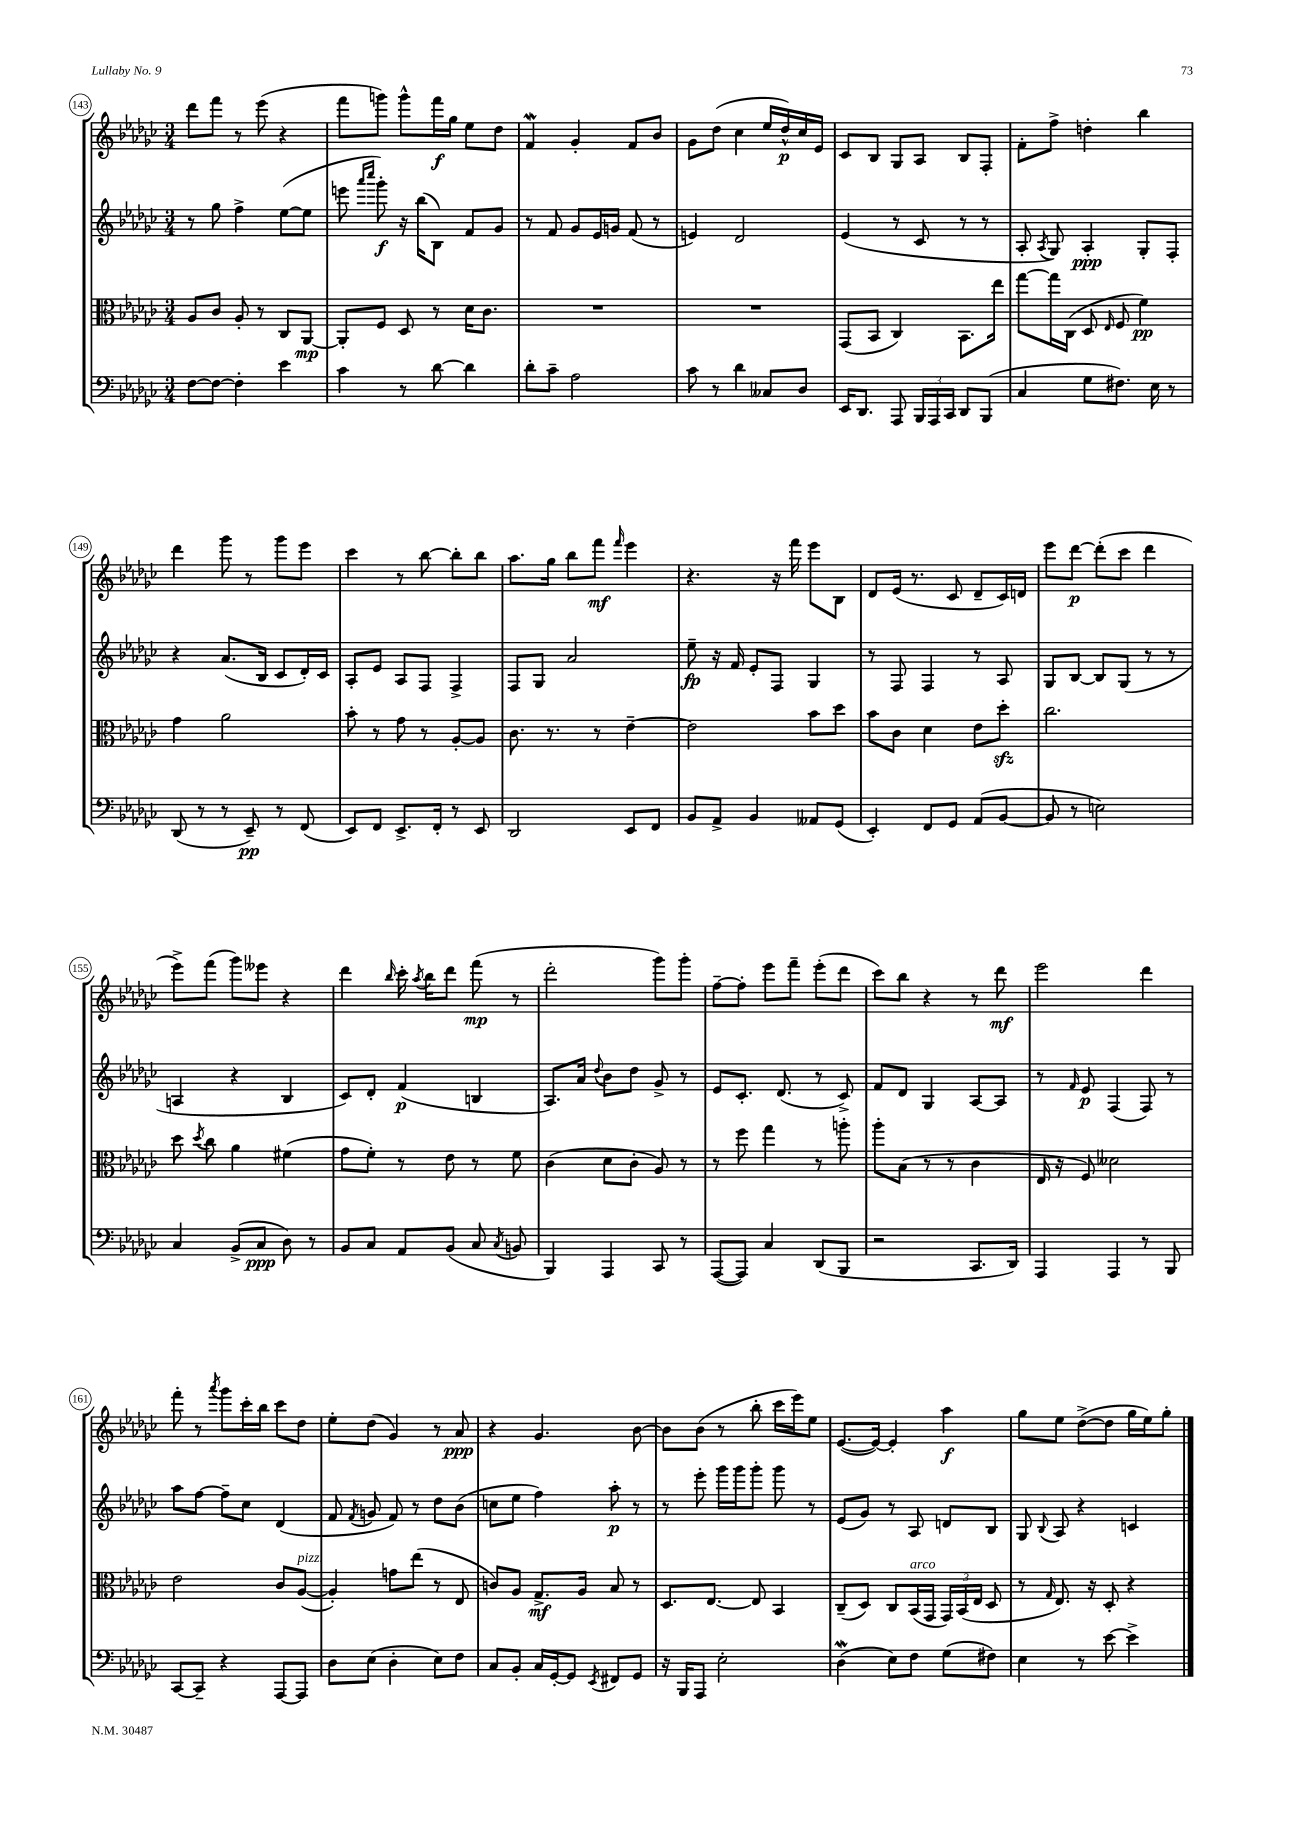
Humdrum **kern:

**kern	**dynam	**kern	**dynam	**kern	**dynam	**kern	**dynam
*part4	*part4	*part3	*part3	*part2	*part2	*part1	*part1
*staff4	*staff4	*staff3	*staff3	*staff2	*staff2	*staff1	*staff1
*clefF4	*	*clefC3	*	*clefG2	*	*clefG2	*
*k[b-e-a-d-g-c-]	*	*k[b-e-a-d-g-c-]	*	*k[b-e-a-d-g-c-]	*	*k[b-e-a-d-g-c-]	*
*M3/4	*	*M3/4	*	*M3/4	*	*M3/4	*
=143	=143	=143	=143	=143	=143	=143	=143
[8F\L	.	8A-/L	.	8r	.	8ddd-\L	.
8F\J_	.	8c-/J	.	8gg-\	.	8fff\J	.
4F'\]	.	8A-'/	.	4ff^\	.	8r	.
.	.	8r	.	.	.	(8eee-\	.
4e-\	.	8C-/L	.	([8ee-\L	.	4r	.
.	.	[8AA-/J	mp	8ee-\J]	.	.	.
=144	=144	=144	=144	=144	=144	=144	=144
4c-\	.	8AA-'/L]	.	8eeen\	.	8fff\L	.
.	.	.	.	16qqaaa-/LL	.	.	.
.	.	.	.	16qqcccc-/JJ	.	.	.
.	.	8F/J	.	8ggg-'\)	f	8gggn\J)	.
8r	.	8D-/	.	16r	.	8ggg^^\L	.
.	.	.	.	(16bb-\KL	.	.	.
[8d-\	.	8r	.	8B-\J)	.	16fff\L	f
.	.	.	.	.	.	16gg-\JJ	.
4d-\]	.	16d-\KL	.	8f/L	.	8ee-\L	.
.	.	8.c-\J	.	.	.	.	.
.	.	.	.	8g-/J	.	8dd-\J	.
=145	=145	=145	=145	=145	=145	=145	=145
8d-'\L	.	2.r	.	8r	.	4fW/	.
8c-~\J	.	.	.	8f/	.	.	.
2A-\	.	.	.	8g-/L	.	4g-'/	.
.	.	.	.	16e-/L	.	.	.
.	.	.	.	16gn/JJ	.	.	.
.	.	.	.	(8f/	.	8f/L	.
.	.	.	.	8r	.	8b-/J	.
=146	=146	=146	=146	=146	=146	=146	=146
8c-\	.	2.r	.	4en/)	.	8g-\L	.
8r	.	.	.	.	.	(8dd-\J	.
4d-\	.	.	.	2d-/	.	4cc-\	.
8C--X/L	.	.	.	.	.	16ee-/LL	.
.	.	.	.	.	.	16dd-^^/)	p
8D-/J	.	.	.	.	.	16cc-/	.
.	.	.	.	.	.	16e-/JJ	.
=147	=147	=147	=147	=147	=147	=147	=147
16EE-/KL	.	(8GG-/L	.	(4e-/	.	8c-/L	.
8.DD-/J	.	.	.	.	.	.	.
.	.	8BB-/J	.	.	.	8B-/J	.
8AAA-/	.	4C-/)	.	8r	.	8G-/L	.
24BBB-/LL	.	.	.	8c-/	.	8A-/J	.
24AAA-/	.	.	.	.	.	.	.
24CC-/JJ	.	.	.	.	.	.	.
8DD-/L	.	8.BB-\L	.	8r	.	8B-/L	.
(8BBB-/J	.	.	.	8r	.	8F'/J	.
.	.	16ee-\Jk	.	.	.	.	.
=148	=148	=148	=148	=148	=148	=148	=148
4C-/	.	[8gg-\L	.	8A-'/	.	8f'\L	.
.	.	.	.	8qA-/	.	.	.
.	.	16gg-\L]	.	8G-/)	.	8ff^\J	.
.	.	(16C-\JJ	.	.	.	.	.
8G-\L	.	8D-/	.	4A-'/	ppp	4ddn'\	.
.	.	16qqE-/	.	.	.	.	.
8.F#X\J)	.	8F/	.	.	.	.	.
.	.	4f\)	pp	8G-'/L	.	4bb-\	.
16E-\	.	.	.	.	.	.	.
8r	.	.	.	8F'/J	.	.	.
!!LO:LB:g=z
=149	=149	=149	=149	=149	=149	=149	=149
(8DD-/	.	4g-\	.	4r	.	4ddd-\	.
8r	.	.	.	.	.	.	.
8r	.	2a-\	.	(8.a-/L	.	8ggg-\	.
8EE-~/)	pp	.	.	.	.	8r	.
.	.	.	.	16B-/Jk	.	.	.
8r	.	.	.	8c-/L	.	8ggg-\L	.
(8FF/	.	.	.	16d-'/L)	.	8eee-\J	.
.	.	.	.	16c-/JJ	.	.	.
=150	=150	=150	=150	=150	=150	=150	=150
8EE-/L)	.	8b-'\	.	8A-'/L	.	4ccc-\	.
8FF/J	.	8r	.	8e-/J	.	.	.
8.EE-^/L	.	8g-\	.	8A-/L	.	8r	.
.	.	8r	.	8F/J	.	[8bb-\	.
16FF'/Jk	.	.	.	.	.	.	.
8r	.	[8A-'/L	.	4F^/	.	8bb-'\L]	.
8EE-/	.	8A-/J]	.	.	.	8bb-\J	.
=151	=151	=151	=151	=151	=151	=151	=151
2DD-/	.	8.c-\	.	8F/L	.	8.aa-\L	.
.	.	.	.	8G-/J	.	.	.
.	.	8.r	.	.	.	16gg-\Jk	.
.	.	.	.	2a-/	.	8bb-\L	.
.	.	8r	.	.	.	8fff\J	mf
.	.	.	.	.	.	16qqfff/	.
8EE-/L	.	[4e-~\	.	.	.	4eee-\	.
8FF/J	.	.	.	.	.	.	.
=152	=152	=152	=152	=152	=152	=152	=152
8BB-/L	.	2e-\]	.	8ee-~\	fp	4.r	.
8AA-^/J	.	.	.	16r	.	.	.
.	.	.	.	16f/	.	.	.
4BB-/	.	.	.	8e-'/L	.	.	.
.	.	.	.	8F/J	.	16r	.
.	.	.	.	.	.	16fff\	.
8AA--X/L	.	8b-\L	.	4G-/	.	8eee-\L	.
(8GG-/J	.	8dd-\J	.	.	.	8B-\J	.
=153	=153	=153	=153	=153	=153	=153	=153
4EE-'/)	.	8b-\L	.	8r	.	8d-/L	.
.	.	8c-\J	.	8F/	.	(16e-/Jk	.
.	.	.	.	.	.	8.r	.
8FF/L	.	4d-\	.	4F/	.	.	.
8GG-/J	.	.	.	.	.	8c-/	.
(8AA-/L	.	8e-\L	.	8r	.	8d-~/L	.
[8BB-/J	.	8dd-zz'\J	.	8A-/	.	16c-/L)	.
.	.	.	.	.	.	16dn/JJ	.
=154	=154	=154	=154	=154	=154	=154	=154
8BB-/]	.	2.cc-\	.	8G-/L	.	8eee-\L	.
8r	.	.	.	[8B-/J	.	[8ddd-\J	p
2En\)	.	.	.	8B-/L]	.	(8ddd-'\L]	.
.	.	.	.	(8G-/J	.	8ccc-\J	.
.	.	.	.	8r	.	4ddd-\	.
.	.	.	.	8r	.	.	.
!!LO:LB:g=z
=155	=155	=155	=155	=155	=155	=155	=155
4C-/	.	8dd-\	.	4An/	.	8eee-^\L)	.
.	.	8qdd-/	.	.	.	.	.
.	.	8cc-\	.	.	.	(8fff\J	.
(8BB-^/L	.	4a-\	.	4r	.	8ggg-\L)	.
8C-/J	ppp	.	.	.	.	8eee--X\J	.
8D-\)	.	(4f#X\	.	4B-/	.	4r	.
8r	.	.	.	.	.	.	.
=156	=156	=156	=156	=156	=156	=156	=156
8BB-/L	.	8g-\L	.	8c-/L)	.	4ddd-\	.
8C-/J	.	8f'\J)	.	8d-'/J	.	.	.
.	.	.	.	.	.	16qqbb-/	.
8AA-/L	.	8r	.	(4f/	p	16ccc-'\	.
.	.	.	.	.	.	8qaa-/	.
.	.	.	.	.	.	16bb-\KL	.
(8BB-/J	.	8e-\	.	.	.	8ddd-\J	.
8C-/	.	8r	.	4Bn/	.	(8fff\	mp
8qC-/	.	.	.	.	.	.	.
8BBn/	.	8f\	.	.	.	8r	.
=157	=157	=157	=157	=157	=157	=157	=157
4BBB-/)	.	(4c-\	.	8.A-/L)	.	2ddd-'\	.
.	.	.	.	16a-/Jk	.	.	.
.	.	.	.	8qqdd-/	.	.	.
4AAA-/	.	8d-\L	.	8b-\L	.	.	.
.	.	8c-'\J	.	8dd-\J	.	.	.
8CC-/	.	8A-/)	.	8g-^/	.	8ggg-\L)	.
8r	.	8r	.	8r	.	8ggg-'\J	.
=158	=158	=158	=158	=158	=158	=158	=158
([8AAA-/L	.	8r	.	8e-/L	.	[8ff~\L	.
8AAA-/J])	.	8ff\	.	8.c-'/J	.	8ff'\J]	.
4C-/	.	4gg-\	.	.	.	8eee-\L	.
.	.	.	.	(8.d-/	.	.	.
.	.	.	.	.	.	8fff~\J	.
(8DD-/L	.	8r	.	8r	.	(8eee-'\L	.
8BBB-/J	.	8aan'\	.	8c-^/)	.	8ddd-\J	.
=159	=159	=159	=159	=159	=159	=159	=159
2r	.	8aa-'\L	.	8f/L	.	8ccc-\L)	.
.	.	(8B-\J	.	8d-/J	.	8bb-\J	.
.	.	8r	.	4G-/	.	4r	.
.	.	8r	.	.	.	.	.
8.CC-/L	.	4c-\	.	[8A-/L	.	8r	.
.	.	.	.	8A-/J]	.	8ddd-\	mf
16DD-/Jk)	.	.	.	.	.	.	.
=160	=160	=160	=160	=160	=160	=160	=160
4AAA-/	.	16E-/	.	8r	.	2eee-\	.
.	.	16r	.	.	.	.	.
.	.	.	.	16qqf/	.	.	.
.	.	8F/)	.	8e-/	p	.	.
4AAA-/	.	2d--X\	.	(4F/	.	.	.
8r	.	.	.	8F/)	.	4ddd-\	.
8BBB-/	.	.	.	8r	.	.	.
!!LO:LB:g=z
=161	=161	=161	=161	=161	=161	=161	=161
[8CC-/L	.	2e-\	.	8aa-\L	.	8fff'\	.
8CC-~/J]	.	.	.	[8ff\J	.	8r	.
.	.	.	.	.	.	8qaaa-/	.
4r	.	.	.	8ff~\L]	.	8ggg-\L	.
.	.	.	.	8cc-\J	.	16ccc-'\L	.
.	.	.	.	.	.	16bb-\JJ	.
[8AAA-/L	.	8c-/L	.	(4d-/	.	8ccc-\L	.
!	!	!LO:TX:a:i:t=pizz.	!	!	!	!	!
8AAA-/J]	.	([8A-/J	.	.	.	8dd-\J	.
=162	=162	=162	=162	=162	=162	=162	=162
8D-\L	.	4A-'/])	.	8f/	.	8ee-'\L	.
.	.	.	.	8qf/	.	.	.
(8E-\J	.	.	.	8gn/	.	(8dd-\J	.
4D-'\	.	8gn\L	.	8f/)	.	4g-/)	.
.	.	(8ee-\J	.	8r	.	.	.
8E-\L)	.	8r	.	8dd-\L	.	8r	.
8F\J	.	8E-/	.	(8b-\J	.	8a-/	ppp
=163	=163	=163	=163	=163	=163	=163	=163
8C-/L	.	8cn/L)	.	8ccn\L	.	4r	.
8BB-'/J	.	8A-/J	.	8ee-\J	.	.	.
16C-/LL	.	8.G-^/L	mf	4ff\)	.	4.g-/	.
[16GG-'/J	.	.	.	.	.	.	.
8GG-/J]	.	.	.	.	.	.	.
.	.	16A-/Jk	.	.	.	.	.
8qEE-/	.	.	.	.	.	.	.
8FF#X/L	.	8B-/	.	8aa-'\	p	.	.
8GG-/J	.	8r	.	8r	.	[8b-\	.
=164	=164	=164	=164	=164	=164	=164	=164
16r	.	8.D-/L	.	8r	.	8b-\L]	.
16BBB-/KL	.	.	.	.	.	.	.
8AAA-/J	.	.	.	8eee-'\	.	(8b-\J	.
.	.	[8.E-/J	.	.	.	.	.
2E-'\	.	.	.	16ggg-\LL	.	8r	.
.	.	.	.	16ggg-\J	.	.	.
.	.	8E-/]	.	8ggg-'\J	.	8bb-'\	.
.	.	4BB-/	.	8ggg-\	.	16ccc-\LL	.
.	.	.	.	.	.	16eee-\J)	.
.	.	.	.	8r	.	8ee-\J	.
=165	=165	=165	=165	=165	=165	=165	=165
(4D-W\	.	(8C-~/L	.	(8e-/L	.	([8.e-/L	.
.	.	8D-/J)	.	8g-/J)	.	.	.
.	.	.	.	.	.	16e-/Jk_)	.
8E-\L)	.	8C-/L	.	8r	.	4e-'/]	.
!	!	!LO:TX:a:i:t=arco	!	!	!	!	!
8F\J	.	(16BB-/L	.	8A-/	.	.	.
.	.	16GG-/JJ	.	.	.	.	.
(8G-\L	.	24GG-/LL)	.	8dn/L	.	4aa-\	f
.	.	(24BB-/	.	.	.	.	.
.	.	24E-/JJ	.	.	.	.	.
8F#X\J)	.	8D-/	.	8B-/J	.	.	.
=166	=166	=166	=166	=166	=166	=166	=166
4E-\	.	8r	.	8G-/	.	8gg-\L	.
.	.	16qqG-/	.	8qqB-/	.	.	.
.	.	8.E-/)	.	8A-/	.	8ee-\J	.
8r	.	.	.	4r	.	([8dd-^\L	.
.	.	16r	.	.	.	.	.
[8e-\	.	8D-'/	.	.	.	8dd-\J]	.
4e-^\]	.	4r	.	4cn/	.	16gg-\LL	.
.	.	.	.	.	.	16ee-\J)	.
.	.	.	.	.	.	8gg-'\J	.
==	==	==	==	==	==	==	==
*-	*-	*-	*-	*-	*-	*-	*-
